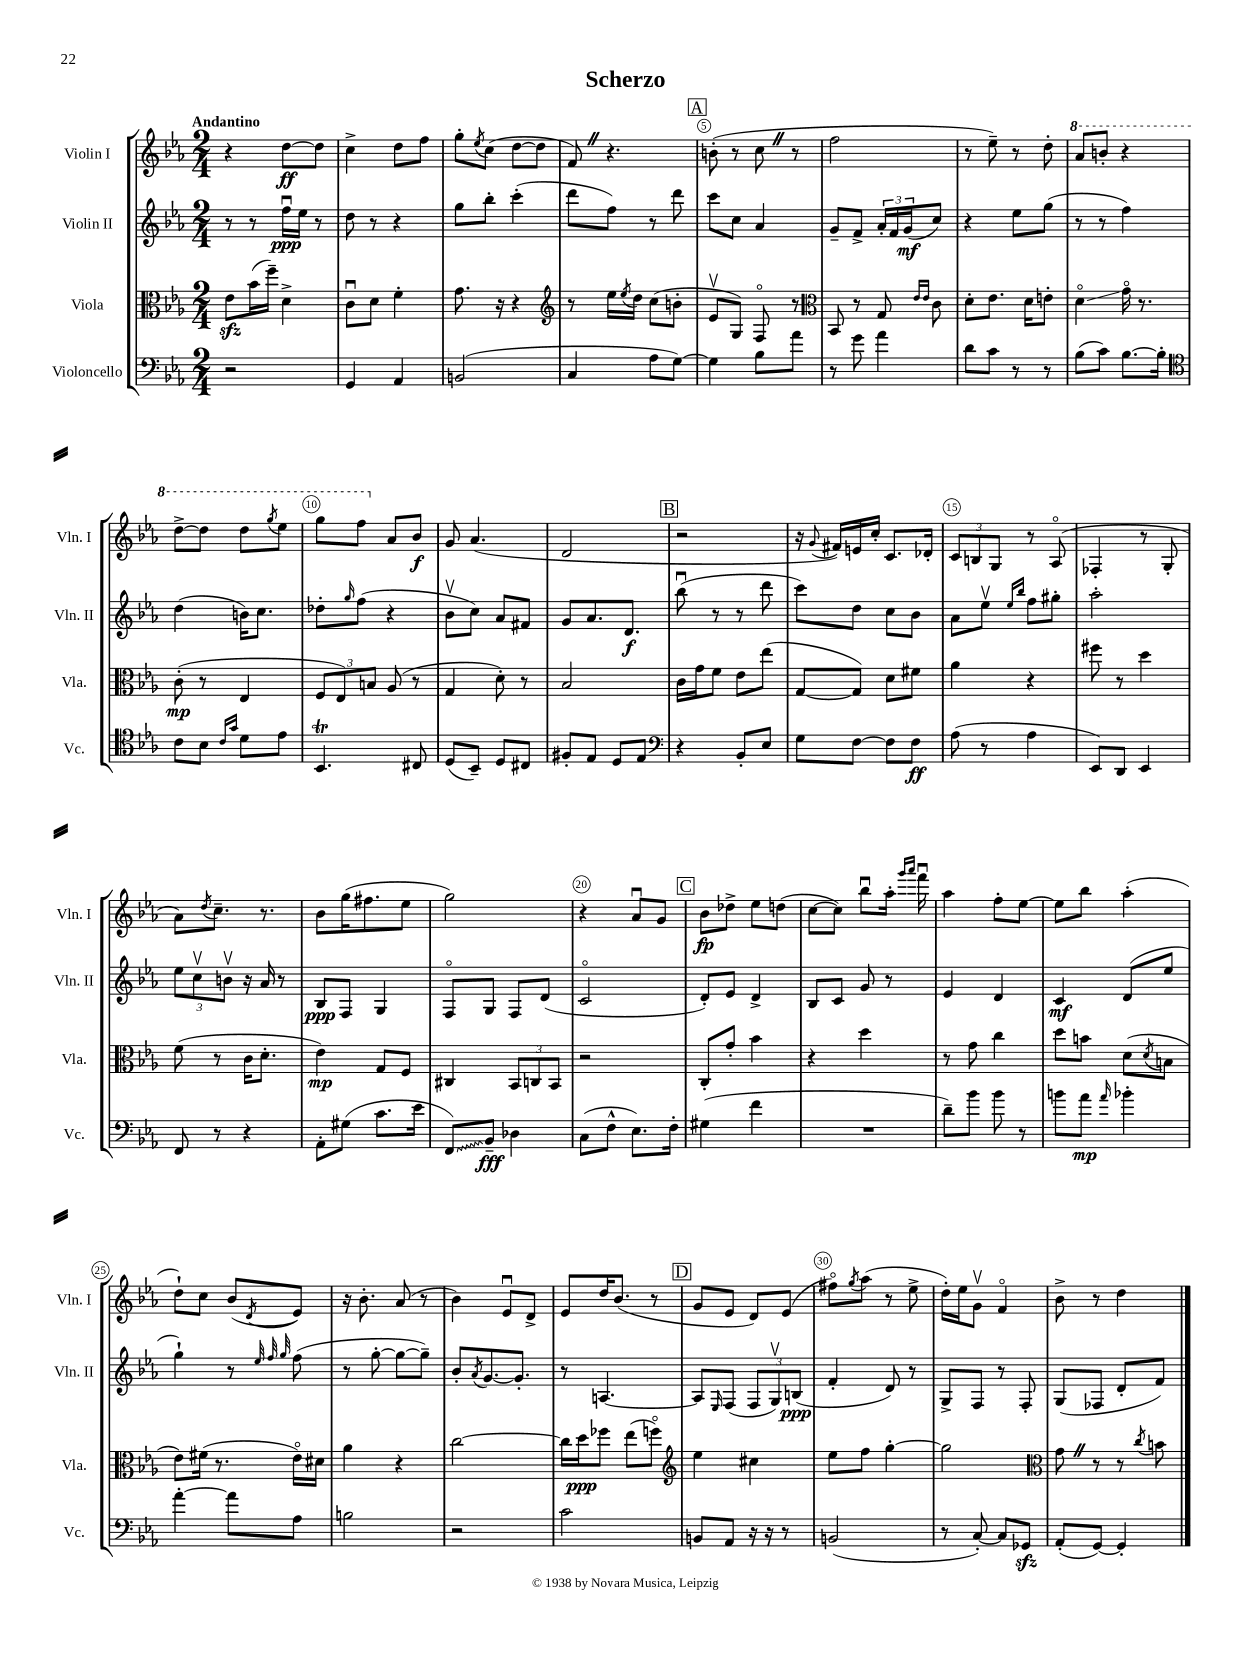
\header { title = "Scherzo" }
<<
\new StaffGroup <<
\new Staff = "s0" \with { instrumentName = "Violin I" shortInstrumentName = "Vln. I" } {
    \clef treble \key ees \major \numericTimeSignature \time 2/4 \tempo "Andantino"
    r4 d''8~\ff d''8 |
    c''4-> d''8 f''8 |
    g''8-. \acciaccatura { ees''8 } c''8( d''8~ d''8 |
    f'8) \once \override BreathingSign.text = \markup { \musicglyph "scripts.caesura.straight" } \breathe r4. |
    \mark \markup { \box "A" } b'8-.( r8 c''8 \once \override BreathingSign.text = \markup { \musicglyph "scripts.caesura.straight" } \breathe r8 |
    f''2 |
    r8 ees''8--) r8 d''8-. |
    \ottava #1 aes''8 b''8-. r4 |
    d'''8~-> d'''8 d'''8 \acciaccatura { g'''8 } ees'''8 |
    g'''8 f'''8 \ottava #0 aes'8 bes'8\f |
    g'8 aes'4.( |
    d'2 |
    \mark \markup { \box "B" } r2 |
    r16 \appoggiatura { g'8 } fis'16) e'16 c''16-. c'8. des'16-. |
    \tuplet 3/2 { c'8 b8 g8 } r8 aes8\flageolet( |
    fes4-. r8 g8-. |
    aes'8) \acciaccatura { d''8 } c''8.-- r8. |
    bes'8 g''16( fis''8. ees''8 |
    g''2) |
    r4 aes'8\downbow g'8 |
    \mark \markup { \box "C" } bes'8\fp des''8-> ees''8 d''8( |
    c''8~ c''8) bes''8\downbow aes''16-. \grace { g'''16 aes'''16 } f'''16\downbow |
    aes''4 f''8-. ees''8~ |
    ees''8 bes''8 aes''4-.( |
    d''8-!) c''8 bes'8( \acciaccatura { d'8 } ees'8) |
    r16 bes'8.-. aes'8( r8 |
    bes'4) ees'8\downbow d'8-> |
    ees'8 d''16 bes'8.( r8 |
    \mark \markup { \box "D" } g'8 ees'8 d'8) ees'8( |
    fis''8\flageolet) \acciaccatura { g''8 } aes''8( r8 ees''8-> |
    d''16-.) ees''16 g'8\upbow f'4\flageolet |
    bes'8-> r8 d''4 \bar "|." |
}
\new Staff = "s1" \with { instrumentName = "Violin II" shortInstrumentName = "Vln. II" } {
    \clef treble \key ees \major \numericTimeSignature \time 2/4
    r8 r8 f''16\downbow\ppp ees''16 r8 |
    d''8 r8 r4 |
    g''8 bes''8-. c'''4-.( |
    d'''8 f''8) r8 d'''8 |
    \mark \markup { \box "A" } c'''8 c''8 aes'4 |
    g'8-- f'8-> \tuplet 3/2 { aes'16-. f'16 g'16\mf( } c''8) |
    r4 ees''8 g''8( |
    r8 r8 f''4) |
    d''4( b'16) c''8. |
    des''8-. \grace { g''16 } f''8( r4 |
    bes'8\upbow c''8) aes'8 fis'8 |
    g'8 aes'8. d'8.\f |
    \mark \markup { \box "B" } bes''8\downbow( r8 r8 d'''8 |
    c'''8) d''8 c''8 bes'8 |
    aes'8 ees''8\upbow \grace { ees''16 bes''16 } f''8 gis''8-. |
    aes''2-. |
    \tuplet 3/2 { ees''8 c''8\upbow b'8\upbow } r16 aes'16 r8 |
    bes8\ppp f8 g4 |
    f8\flageolet g8 f8 d'8( |
    c'2\flageolet |
    \mark \markup { \box "C" } d'8-.) ees'8 d'4-> |
    bes8 c'8 g'8 r8 |
    ees'4 d'4 |
    c'4\mf d'8( ees''8 |
    g''4-!) r8 \grace { ees''32 f''32 g''32 } f''8( |
    r8 g''8~-. g''8~ g''8--) |
    bes'8-. \acciaccatura { aes'8 } g'8.~ g'8.-. |
    r8 a4.~ |
    \mark \markup { \box "D" } a8 \grace { ees16 } f8( \tuplet 3/2 { f8 g8\upbow) b8\ppp( } |
    f'4-. d'8) r8 |
    g8-> f8 r8 f8-. |
    g8( fes8 d'8-. f'8) \bar "|." |
}
\new Staff = "s2" \with { instrumentName = "Viola" shortInstrumentName = "Vla." } {
    \clef alto \key ees \major \numericTimeSignature \time 2/4
    ees'8\sfz bes'16( f''16--) d'4-> |
    c'8\downbow d'8 f'4-. |
    g'8. r16 r4 |
    \clef treble r8 ees''16 \acciaccatura { ees''8 } d''16 c''8( b'8-. |
    \mark \markup { \box "A" } ees'8\upbow g8) f8\flageolet r8 |
    \clef alto bes,8 r8 g8 \grace { ees'16 ees'16 } c'8 |
    d'8-. ees'8. d'16 e'8-. |
    d'4\flageolet\glissando g'16\flageolet r8. |
    c'8-.\mp( r8 ees4 |
    \tuplet 3/2 { f8 ees8) b8 } aes8( r8 |
    g4 d'8-.) r8 |
    bes2 |
    \mark \markup { \box "B" } c'16 g'16 f'8 ees'8 ees''8( |
    g8~ g8) d'8 fis'8 |
    aes'4 r4 |
    fis''8 r8 d''4 |
    f'8( r8 c'16 d'8.-. |
    ees'4\mp) g8 f8 |
    cis4 \tuplet 3/2 { bes,8 c8 bes,8 } |
    r2 |
    \mark \markup { \box "C" } c8-. g'8-. bes'4 |
    r4 d''4 |
    r8 g'8 c''4 |
    d''8 b'8 d'8( \acciaccatura { d'8 } b8 |
    ees'8) fis'16( r8. ees'16\flageolet) dis'16 |
    aes'4 r4 |
    c''2~ |
    c''16 d''16\ppp fes''8 ees''8( f''8\flageolet) |
    \mark \markup { \box "D" } \clef treble ees''4 cis''4 |
    ees''8 f''8 g''4~-. |
    g''2 |
    \clef alto g'8 \once \override BreathingSign.text = \markup { \musicglyph "scripts.caesura.straight" } \breathe r8 r8 \acciaccatura { c''8 } b'8 \bar "|." |
}
\new Staff = "s3" \with { instrumentName = "Violoncello" shortInstrumentName = "Vc." } {
    \clef bass \key ees \major \numericTimeSignature \time 2/4
    r2 |
    g,4 aes,4 |
    b,2( |
    c4 aes8 g8~) |
    \mark \markup { \box "A" } g4 bes8 aes'8 |
    r8 g'8 aes'4 |
    d'8 c'8 r8 r8 |
    bes8( c'8) bes8.~ bes16-. |
    \clef tenor c'8 bes8 \grace { c'16 g'16 } d'8 ees'8 |
    bes,4.\trill cis8 |
    d8( bes,8--) d8 cis8 |
    fis8-. ees8 d8 ees8 |
    \mark \markup { \box "B" } \clef bass r4 bes,8-. ees8 |
    g8 f8~ f8 f8\ff |
    aes8( r8 aes4 |
    ees,8) d,8 ees,4 |
    f,8 r8 r4 |
    aes,8-. gis8( c'8. ees'16 |
    \once \override Glissando.style = #'zigzag f,8\glissando) bes,8--\fff des4 |
    c8( f8-^ ees8.) f16-. |
    \mark \markup { \box "C" } gis4( f'4 |
    R2 |
    d'8--) bes'8 bes'8 r8 |
    b'8 aes'8\mp \grace { aes'16 } bes'4-. |
    aes'4~-. aes'8 aes8 |
    b2 |
    r2 |
    c'2 |
    \mark \markup { \box "D" } b,8 aes,8 r16 r16 r8 |
    b,2( |
    r8 c8~-.) c8 ges,8\sfz |
    aes,8-.( g,8~) g,4-. \bar "|." |
}
>>
>>
\layout { \context { \Score \override BarNumber.break-visibility = ##(#f #t #t) barNumberVisibility = #(every-nth-bar-number-visible 5) \override BarNumber.stencil = #(make-stencil-circler 0.1 0.3 ly:text-interface::print) } }
